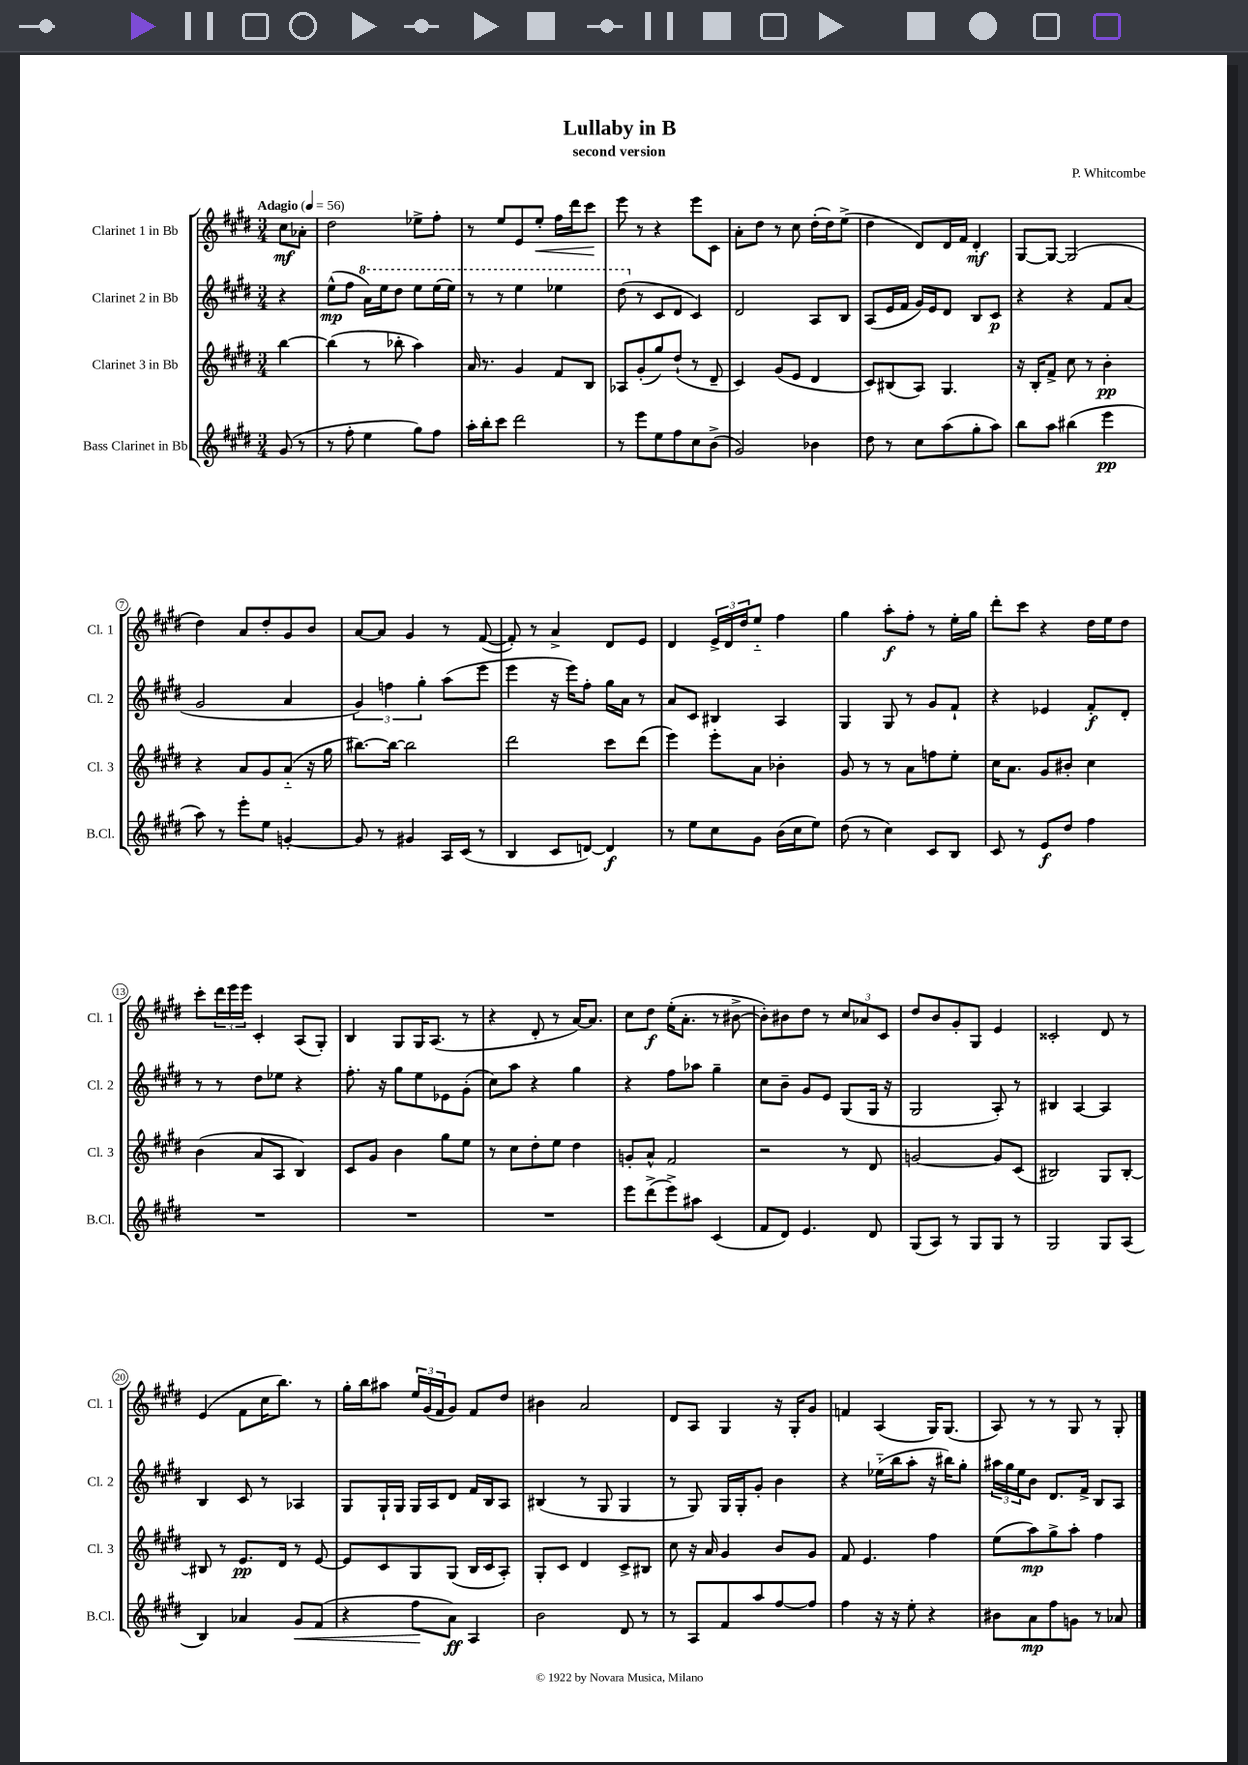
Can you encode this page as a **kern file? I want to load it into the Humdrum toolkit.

**kern	**kern	**kern	**kern
*staff4	*staff3	*staff2	*staff1
*clefG2	*clefG2	*clefG2	*clefG2
*k[f#c#g#d#]	*k[f#c#g#d#]	*k[f#c#g#d#]	*k[f#c#g#d#]
*M3/4	*M3/4	*M3/4	*M3/4
*MM56	*MM56	*MM56	*MM56
(8g#/	[4bb\	4r	8cc#\L
8r	.	.	8a-'\J
=	=	=	=
8r	(4bb\]	(8ee^^\L	2dd#\
8ff#'\	.	8ff#\J	.
4ee\	8r	16aa\LL)	.
.	.	16eee\J	.
.	8bb-'\	8ddd#\J	.
8gg#\L)	4aa\)	8eee\L	8ee-^\L
8ff#\J	.	(16eee\L	8ff#'\J
.	.	16eee\JJ)	.
=	=	=	=
16aa'\LL	16a/	8r	8r
16bb'\J	8.r	.	.
8ccc#\J	.	8r	8ee/L
2ddd#\	4g#/	4eee\	8e/
.	.	.	8ee'/J
.	8f#/L	4eee-\	16ff#\LL
.	.	.	16ddd#\J
.	8B/J	.	8ccc#\J
=	=	=	=
8r	8A-/L	(8ddd#\	8eee\
8eee\L	(8g#'/	8r	8r
8ee\	8gg#/)	8c#/L	4r
8ff#\	(8dd#`/J	8d#/J	.
8cc#\	8r	4c#/)	8eee\L
(8b^\J	8d#~/	.	8c#\J
=	=	=	=
2g#/)	4c#/)	2d#/	8a'\L
.	.	.	8dd#\J
.	(8g#/L	.	8r
.	8e/J	.	8cc#\
4b-\	4d#/	8A/L	(16dd#'\LL
.	.	.	16dd#\J)
.	.	8B/J	(8ee^\J
=	=	=	=
8dd#\	8c#/L)	(8A/L	4dd#\
8r	(8B#/	16e/L	.
.	.	16f#/JJ	.
8cc#\L	8A/J)	16g#/LL)	8d#/L)
.	.	16e/J	.
(8aa\	4.G#/	8d#/J	16d#/L
.	.	.	16f#/JJ
8gg#'\	.	8B/L	4d#'/
8aa\J)	.	8c#/J	.
=	=	=	=
8bb\L	16r	4r	[8G#/L
.	16B'/LK	.	.
8aa\J	8f#^/J	.	8G#/_J
(4bb#\	8cc#\	4r	(2G#/]
.	8r	.	.
4eee\	4b'\	8f#/L	.
.	.	(8a/J	.
=	=	=	=
8aa\)	4r	2g#/	4dd#\)
8r	.	.	.
8eee'\L	8a/L	.	8a/L
8ee\J	8g#/	.	8dd#'/
[4g'/	(8a'~/J	4a/	8g#/
.	16r	.	8b/J
.	16gg#\	.	.
=	=	=	=
8g/]	[8.bb#\L)	6g#/)	[8a/L
8r	.	.	8a/]J
.	.	6ff\	.
.	16bb#\_Jk	.	.
4g#/	2bb#\]	.	4g#/
.	.	6gg#'\	.
16A/LL	.	(8aa\L	8r
(16c#/JJ	.	.	.
8r	.	8eee\J	([8f#/
=	=	=	=
4B/	2ddd#\	4eee\	8f#'/])
.	.	.	8r
8c#/L	.	16r	4a^/
.	.	16eee\LK)	.
[8d/J)	.	8ff#'\J	.
4d/]	8ccc#\L	16gg#\LL	8d#/L
.	.	16a\JJ	.
.	(8ddd#\J	8r	8e/J
=	=	=	=
8r	4eee\)	8a/L	4d#/
8ee\L	.	8c#/J	.
8cc#\	8eee'\L	4B#/	24e^/LL
.	.	.	24d#/
.	.	.	24dd#/J
8g#\J	8a\J	.	8ee'~/J
(16b\LL	4b-'\	4A/	4ff#\
16cc#\J	.	.	.
8ee\J)	.	.	.
=	=	=	=
(8dd#\	8g#/	4G#/	4gg#\
8r	8r	.	.
4cc#\)	8r	8G#/	8aa'\L
.	8a\L	8r	8ff#'\J
8c#/L	8ff\	8g#/L	8r
8B/J	8ee'\J	8f#`/J	16ee'\LL
.	.	.	16gg#\JJ
=	=	=	=
8c#/	16cc#\LK	4r	8ddd#'\L
.	8.a\J	.	.
8r	.	.	8ccc#\J
8e/L	8g#/L	4e-/	4r
8dd#/J	8b#'/J	.	.
4ff#\	4cc#\	8f#'/L	16dd#\LL
.	.	.	16ee\J
.	.	8d#'/J	8dd#\J
=	=	=	=
2.r	(4b\	8r	8ccc#'\L
.	.	8r	24ddd#\L
.	.	.	24eee\
.	.	.	24eee\JJ
.	8a/L	8dd#\L	4c#'/
.	8A/J	8ee-\J	.
.	4B/)	4r	(8A/L
.	.	.	8G#'/J)
=	=	=	=
2.r	8c#/L	8.ff#'\	4B/
.	8g#/J	.	.
.	.	16r	.
.	4b\	8gg#\L	8G#/L
.	.	8ee\	16G#/K
.	.	.	(8.A/J
.	8gg#\L	8e-\	.
.	8ee\J	(8g#'\J	8r
=	=	=	=
2.r	8r	8cc#\L)	4r
.	8cc#\L	8aa\J	.
.	8dd#'\	4r	8d#'/
.	8ee\J	.	8r
.	4dd#\	4gg#\	[16a/LK)
.	.	.	8.a/]J
=	=	=	=
8eee\L	8g'/L	4r	8cc#\L
(8ddd#^\	8a^^/J	.	8dd#\J
8eee^\)	2f#/	8ff#\L	(16ee'\LK
.	.	.	8.a'\J
8aa#\J	.	8aa-\J	.
(4c#/	.	4gg#~\	8r
.	.	.	[8b#^\
=	=	=	=
8f#/L	2r	8cc#\L	8b#'\]L)
8d#/J)	.	8b~\J	8b#\
4.e/	.	8g#/L	8dd#\J
.	.	8e/J	8r
.	8r	(8G#/L	12cc#/L
.	.	.	12a-/
8d#/	8d#/	16G#/Jk	.
.	.	.	12c#/J
.	.	16r	.
=	=	=	=
(8G#/L	[2g/	2G#/	8dd#/L
8A/J)	.	.	8b/
8r	.	.	8g#'/
8G#/L	.	.	8G#/J
8G#/J	8g/]L	8A'/)	4e/
8r	(8c#/J	8r	.
=	=	=	=
2G#/	2B#/)	4B#/	2c##'/
.	.	[4A/	.
8G#/L	8G#/L	4A/]	8d#/
(8A/J	[8B#'/J	.	8r
=	=	=	=
4B/)	8B#/]	4B/	(4e/
.	8r	.	.
4a-/	8.e/L	8c#/	8f#\L
.	.	8r	16cc#\K
.	16d#/Jk	.	8.bb\J)
8g#/L	8r	4A-/	.
(8f#/J	[8e/	.	8r
=	=	=	=
4r	8e/]L	8G#/L	16gg#'\LL
.	.	.	16bb\J
.	8c#/	16G#`/L	8aa#\J
.	.	16G#/JJ	.
8ff#\L	8G#/	16G#/LL	24ee/LL
.	.	.	(24g#/
.	.	16A/J	.
.	.	.	24f#/J
8a\J)	(8G#/J	8d#/J	8g#/J)
4A/	16B/LL	16f#/LL	8f#/L
.	16c#/J	16B/J	.
.	8A'/J)	8A/J	8dd#/J
=	=	=	=
2b\	8G#'/L	(4B#/	4b#\
.	8c#/J	.	.
.	4d#/	8r	2a/
.	.	8G#/	.
8d#/	8c#^/L	4G#/	.
8r	8B#/J	.	.
=	=	=	=
8r	8cc#\	8r	8d#/L
8A/L	16r	8G#/)	8A/J
.	16a/	.	.
8f#/	4g#/	16G#/LL	4G#/
.	.	16G#'/J	.
8aa/	.	8g#'/J	.
[8ff#/	8b/L	4b\	16r
.	.	.	16G#'/LK
8ff#/]J	8g#/J	.	8g#/J
=	=	=	=
4ff#\	8f#/	4r	4f/
.	4.e/	.	.
16r	.	(16ee-'~\LL	(4A/
16r	.	16bb\J	.
8ee'\	.	8aa'\J	.
4r	4ff#\	16r	16G#/LK)
.	.	16bb#\LK)	(8.G#/J
.	.	8gg#'\J	.
=	=	=	=
8b#\L	(8ee\L	24aa#\LL	8A/)
.	.	24gg#\	.
.	.	24ee\J	.
8a\	8aa\)	8b\J	8r
8ff#\	8gg#^\	8.d#/L	8r
8g\J	8aa'\J	.	8G#/
.	.	16f#^/Jk	.
8r	4ff#\	8B/L	8r
8a-/	.	8A/J	8G#'/
==	==	==	==
*-	*-	*-	*-
